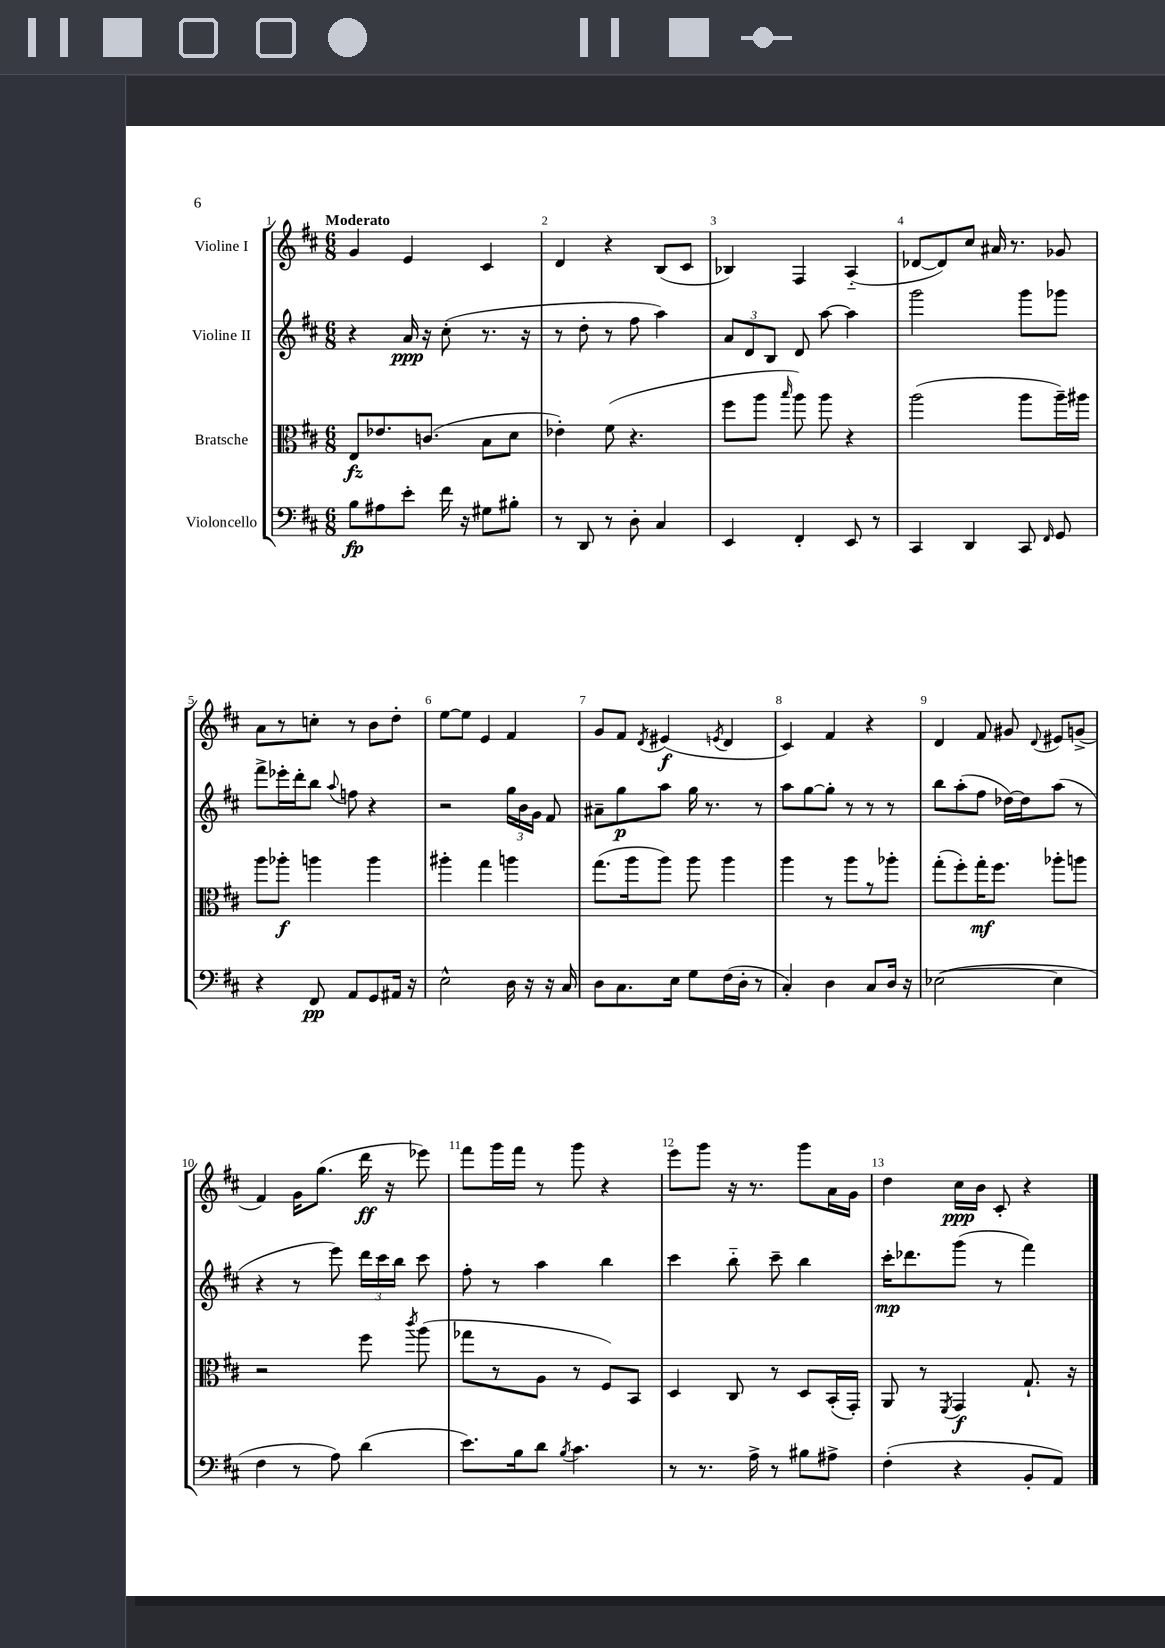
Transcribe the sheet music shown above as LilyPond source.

<<
\new StaffGroup <<
\new Staff = "s0" \with { instrumentName = "Violine I" } {
    \clef treble \key d \major \numericTimeSignature \time 6/8 \tempo "Moderato"
    \autoBeamOff g'4 e'4 cis'4 |
    d'4 r4 b8[( cis'8] |
    bes4) fis4 a4-_( |
    des'8[~ des'8) cis''8] ais'16 r8. ges'8 |
    a'8[ r8 c''8]-. r8 b'8[ d''8]-. |
    e''8[~ e''8] e'4 fis'4 |
    g'8[ fis'8] \acciaccatura { d'8 } eis'4\f( \acciaccatura { e'8 } d'4 |
    cis'4) fis'4 r4 |
    d'4 fis'8 gis'8 \appoggiatura { d'8 } eis'8[ g'8]->( |
    fis'4) g'16[ g''8.]( d'''16\ff r16 ees'''8) |
    fis'''8[ g'''16 fis'''16] r8 g'''8 r4 |
    e'''8[ g'''8] r16 r8. g'''8[ a'16 g'16] |
    d''4 cis''16[\ppp b'16] cis'8-. r4 \bar "|." |
}
\new Staff = "s1" \with { instrumentName = "Violine II" } {
    \clef treble \key d \major \numericTimeSignature \time 6/8
    \autoBeamOff r4 a'16\ppp r16 cis''8-.( r8. r16 |
    r8 d''8-. r8 fis''8 a''4) |
    \tuplet 3/2 { a'8[ d'8 b8] } d'8 a''8~ a''4 |
    g'''2 g'''8[ ges'''8] |
    fis'''8[-> ees'''16-. d'''16-. b''8] \appoggiatura { a''8 } f''8 r4 |
    r2 \tuplet 3/2 { g''16[ b'16 g'16] } fis'8 |
    ais'8[-- g''8\p a''8] g''16 r8. r8 |
    a''8[ g''8~ g''8]-. r8 r8 r8 |
    b''8[ a''8-.( fis''8] des''16[~) des''16 a''8]( r8 |
    r4 r8 e'''8) \tuplet 3/2 { d'''16[ cis'''16 b''16] } cis'''8 |
    fis''8-. r8 a''4 b''4 |
    cis'''4 b''8-_ cis'''8-- b''4 |
    cis'''16[-.\mp des'''8. g'''8]( r8 fis'''4) \bar "|." |
}
\new Staff = "s2" \with { instrumentName = "Bratsche" } {
    \clef alto \key d \major \numericTimeSignature \time 6/8
    \autoBeamOff e8[\fz ees'8. c'8.]( b8[ d'8] |
    ees'4-.) fis'8( r4. |
    fis''8[ a''8] \grace { b''16 } a''8) a''8 r4 |
    a''2( a''8[ a''16--) ais''16] |
    a''8[ aes''8]-.\f a''4 a''4 |
    ais''4-. g''4 a''4 |
    g''8.[( a''16 a''8]) a''8 a''4 |
    a''4 r8 a''8[ r8 aes''8]-. |
    g''8[-.( fis''8-.) g''16-.\mf fis''8.] aes''8[-. a''8] |
    r2 fis''8 \acciaccatura { cis'''8 } a''8( |
    ges''8[ r8 a8] r8 fis8[) b,8] |
    d4 cis8 r8 d8[ b,16-.( g,16]-.) |
    a,8 r8 \acciaccatura { fis,8 } g,4\f g8.-! r16 \bar "|." |
}
\new Staff = "s3" \with { instrumentName = "Violoncello" } {
    \clef bass \key d \major \numericTimeSignature \time 6/8
    \autoBeamOff b8[\fp ais8 e'8]-. fis'16 r16 gis8[ bis8]-. |
    r8 d,8 r8 d8-. cis4 |
    e,4 fis,4-. e,8 r8 |
    cis,4 d,4 cis,8 \grace { fis,16 } g,8 |
    r4 fis,8\pp a,8[ g,8 ais,16] r16 |
    e2-^ d16 r16 r16 cis16 |
    d8[ cis8. e16] g8[ fis16( d16]-. r8 |
    cis4-.) d4 cis8[ d16] r16 |
    ees2~( ees4 |
    fis4 r8 a8) d'4( |
    e'8.[) b16 d'8] \acciaccatura { b8 } cis'4. |
    r8 r8. a16-> r8 bis8[ ais8]-> |
    fis4-.( r4 b,8[-. a,8]) \bar "|." |
}
>>
>>
\layout { \context { \Score \override BarNumber.break-visibility = ##(#f #t #t) barNumberVisibility = #all-bar-numbers-visible } }
